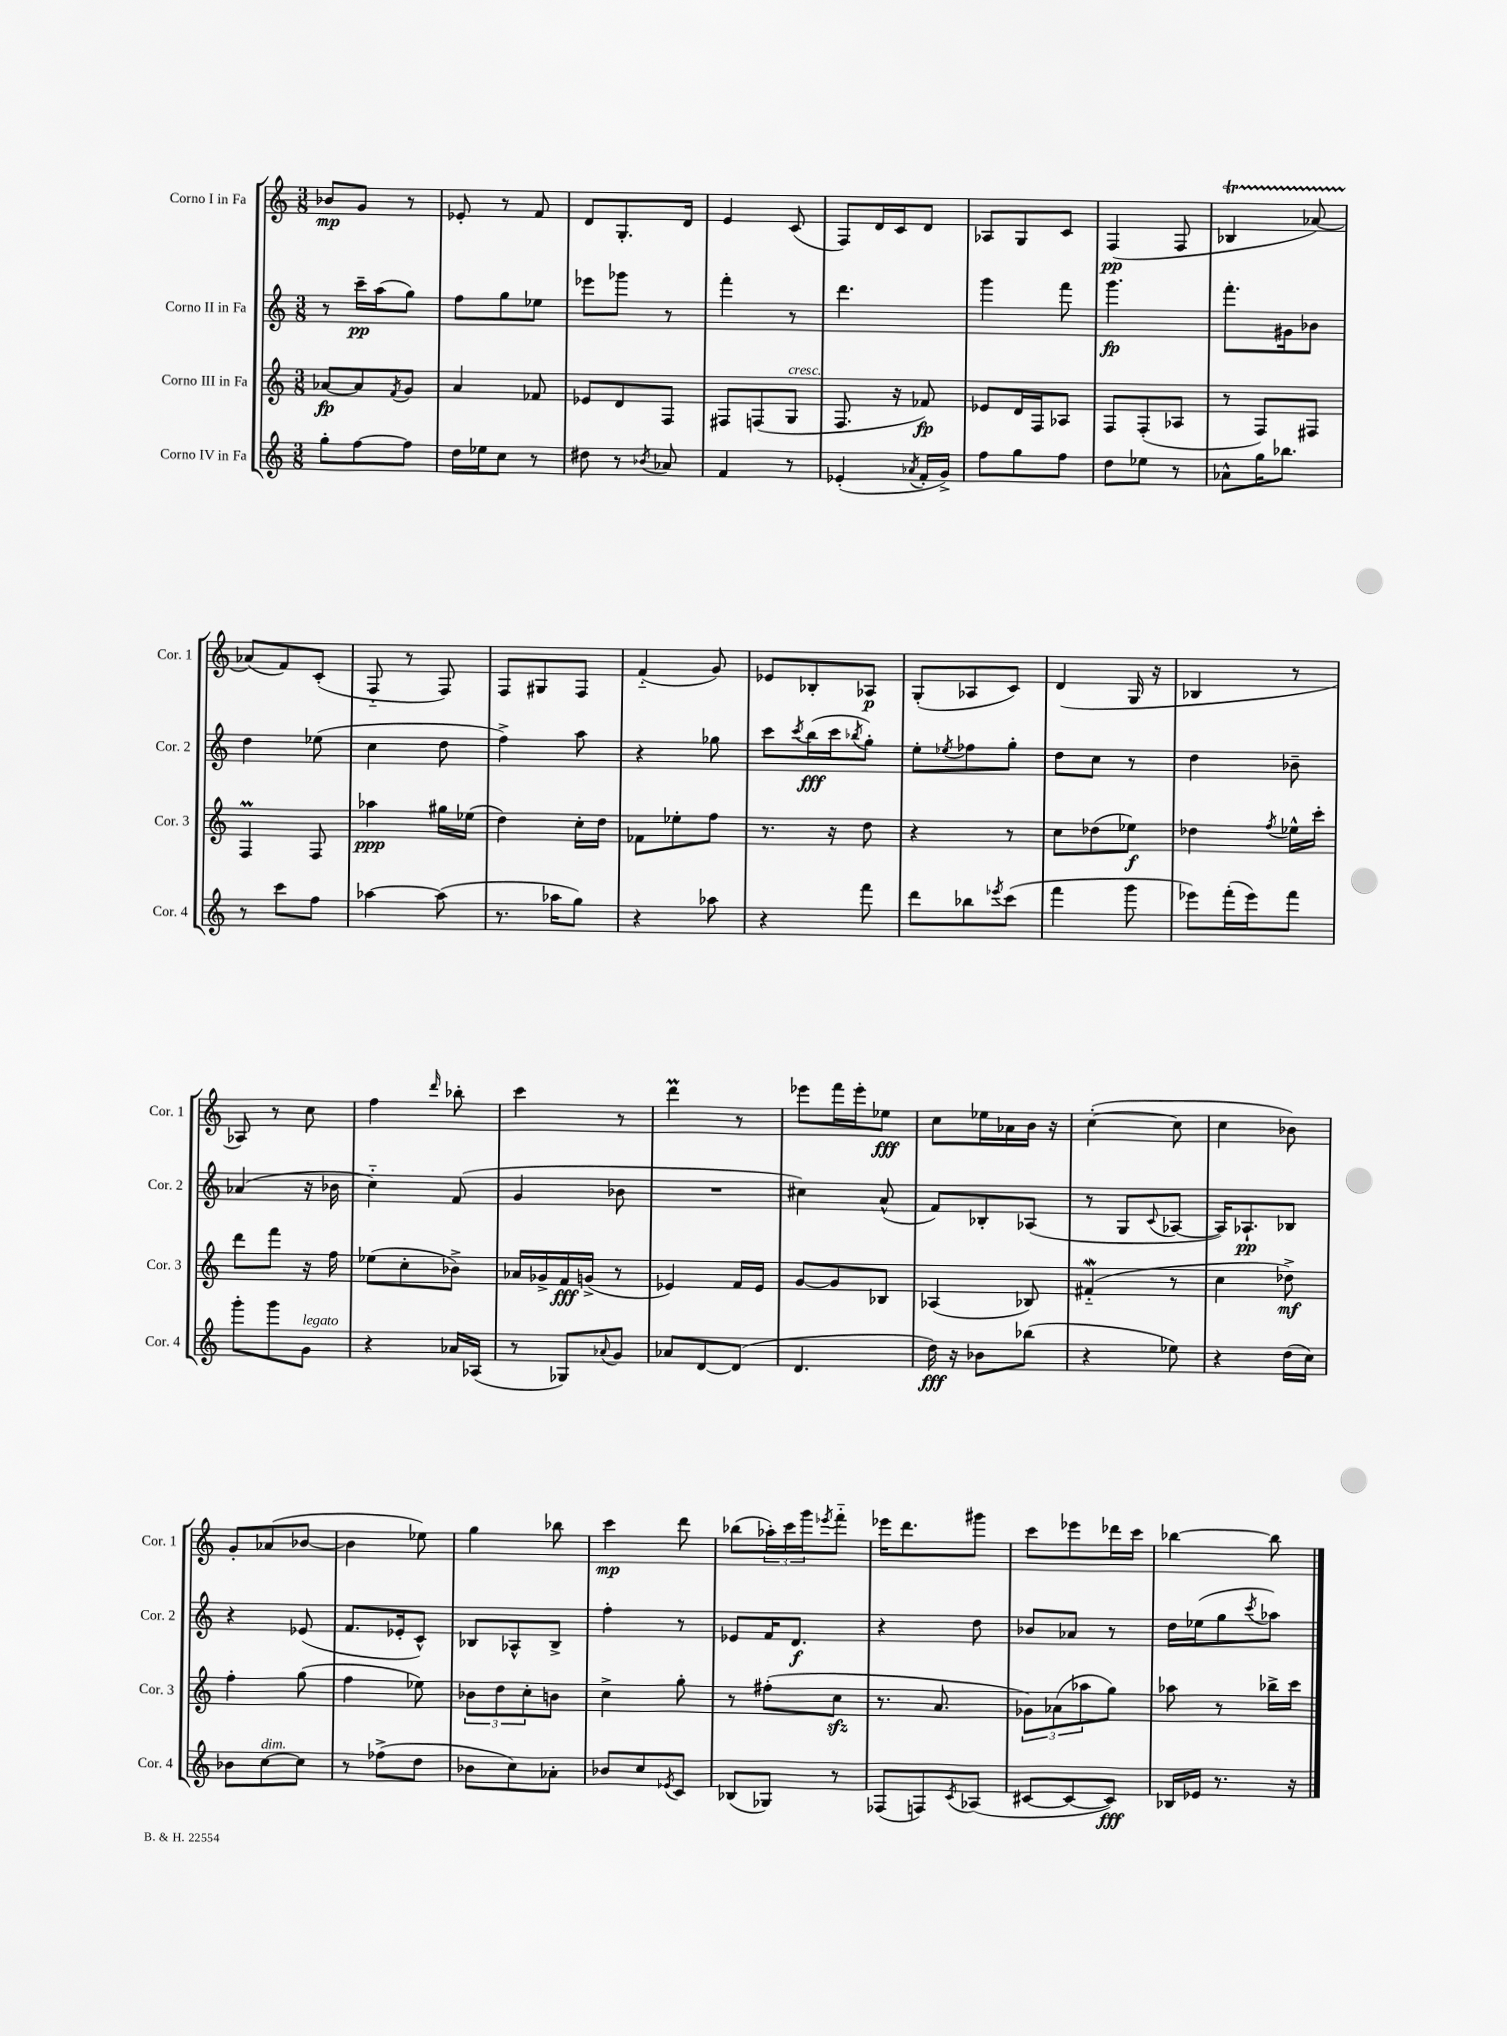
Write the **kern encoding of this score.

**kern	**dynam	**kern	**dynam	**kern	**dynam	**kern	**dynam
*part4	*part4	*part3	*part3	*part2	*part2	*part1	*part1
*staff4	*staff4	*staff3	*staff3	*staff2	*staff2	*staff1	*staff1
*I"Corno IV in Fa	*	*I"Corno III in Fa	*	*I"Corno II in Fa	*	*I"Corno I in Fa	*
*I'Cor. 4	*	*I'Cor. 3	*	*I'Cor. 2	*	*I'Cor. 1	*
*clefG2	*	*clefG2	*	*clefG2	*	*clefG2	*
*k[]	*	*k[]	*	*k[]	*	*k[]	*
*M3/8	*	*M3/8	*	*M3/8	*	*M3/8	*
=1	=1	=1	=1	=1	=1	=1	=1
8gg'\L	.	[8a-X/L	fp	8r	.	8b-X/L	mp
[8ff\	.	8a-/]	.	16ccc~\LL	pp	8g/J	.
.	.	.	.	(16aa\J	.	.	.
.	.	8qf/	.	.	.	.	.
8ff\J]	.	8g/J	.	8gg\J)	.	8r	.
=2	=2	=2	=2	=2	=2	=2	=2
16dd\LL	.	4a/	.	8ff\L	.	8e-X'/	.
16ee-X\J	.	.	.	.	.	.	.
8cc\J	.	.	.	8gg\	.	8r	.
8r	.	8f-X/	.	8ee-X\J	.	8f/	.
=3	=3	=3	=3	=3	=3	=3	=3
8dd#X\	.	8e-X/L	.	8eee-X\L	.	8d/L	.
8r	.	8d/	.	8ggg-X\J	.	8.G'/	.
8qb-X/	.	.	.	.	.	.	.
8a-X/	.	8F/J	.	8r	.	.	.
.	.	.	.	.	.	16d/Jk	.
=4	=4	=4	=4	=4	=4	=4	=4
4f/	.	8F#X/L	.	4fff'\	.	4e/	.
.	.	(8Fn/	.	.	.	.	.
!	!	!LO:TX:a:i:t=cresc.	!	!	!	!	!
8r	.	8G/J	.	8r	.	(8c/	.
=5	=5	=5	=5	=5	=5	=5	=5
(4e-X'/	.	8.F/	.	4.ddd\	.	8F/L)	.
.	.	.	.	.	.	16d/L	.
.	.	16r	.	.	.	16c/J	.
8qa-X/	.	.	.	.	.	.	.
16f'/LL	.	8f-X/)	fp	.	.	8d/J	.
16g^/JJ)	.	.	.	.	.	.	.
=6	=6	=6	=6	=6	=6	=6	=6
8ff\L	.	8e-X/L	.	4ggg\	.	8A-X/L	.
8gg\	.	16d/L	.	.	.	8G/	.
.	.	16F/J	.	.	.	.	.
8ff\J	.	8A-X/J	.	8fff\	.	8c/J	.
=7	=7	=7	=7	=7	=7	=7	=7
8dd\L	.	8F/L	.	4.ggg\	fp	(4F/	pp
8ee-X\J	.	(8F'/	.	.	.	.	.
8r	.	8A-X/J	.	.	.	8F/	.
=8	=8	=8	=8	=8	=8	=8	=8
8a-X^^\L	.	8r	.	8.fff'\L	.	4B-XT/	.
16gg\K	.	8F/L)	.	.	.	.	.
8.bb-X\J	.	.	.	16g#X\k	.	.	.
.	.	8F#X/J	.	8b-X\J	.	[8a-XTTT/)	.
!!LO:LB:g=z
=9	=9	=9	=9	=9	=9	=9	=9
8r	.	4FM/	.	4dd\	.	(8a-X/L]	.
8ccc\L	.	.	.	.	.	8f/)	.
8ff\J	.	8F/	.	(8ee-X\	.	(8c'/J	.
=10	=10	=10	=10	=10	=10	=10	=10
[4aa-X\	.	4aa-X\	ppp	4cc\	.	8F/	.
.	.	.	.	.	.	8r	.
(8aa-\]	.	16gg#X\LL	.	8dd\	.	8F/)	.
.	.	(16ee-X\JJ	.	.	.	.	.
=11	=11	=11	=11	=11	=11	=11	=11
8.r	.	4dd\)	.	4ff^\)	.	8F/L	.
.	.	.	.	.	.	8G#X/	.
16aa-X\KL	.	.	.	.	.	.	.
8gg\J)	.	16cc'\LL	.	8aa\	.	8F/J	.
.	.	16dd\JJ	.	.	.	.	.
=12	=12	=12	=12	=12	=12	=12	=12
4r	.	8f-X\L	.	4r	.	(4f/	.
.	.	8ee-X'\	.	.	.	.	.
8aa-X\	.	8ff\J	.	8gg-X\	.	8g/)	.
=13	=13	=13	=13	=13	=13	=13	=13
4r	.	8.r	.	8ccc\L	.	8e-X/L	.
.	.	.	.	8qccc/	.	.	.
.	.	.	.	(16bb\L	fff	8B-X'/	.
.	.	16r	.	16ccc\J	.	.	.
.	.	.	.	8qbb-X/	.	.	.
8fff\	.	8dd\	.	8gg'\J)	.	8A-X/J	p
=14	=14	=14	=14	=14	=14	=14	=14
8ddd\L	.	4r	.	8ee'\L	.	(8G'/L	.
.	.	.	.	8qee-X/	.	.	.
8bb-X\	.	.	.	8ff-X\	.	8A-X/	.
8qeee-X/	.	.	.	.	.	.	.
(8ccc\J	.	8r	.	8gg'\J	.	8c/J)	.
=15	=15	=15	=15	=15	=15	=15	=15
4fff\	.	8cc\L	.	8dd\L	.	(4d/	.
.	.	(8dd-X\	.	8cc\J	.	.	.
8ggg\	.	8ee-X\J)	f	8r	.	16G/	.
.	.	.	.	.	.	16r	.
=16	=16	=16	=16	=16	=16	=16	=16
8eee-X\L)	.	4dd-X\	.	4dd\	.	4B-X/	.
(16fff'\L	.	.	.	.	.	.	.
16eee-\J)	.	.	.	.	.	.	.
.	.	8qff/	.	.	.	.	.
8fff\J	.	16ee-X^^\LL	.	8b-X~\	.	8r	.
.	.	16ccc'\JJ	.	.	.	.	.
!!LO:LB:g=z
=17	=17	=17	=17	=17	=17	=17	=17
8ggg'\L	.	8ddd\L	.	(4a-X/	.	8A-X/)	.
8ggg\	.	8fff\J	.	.	.	8r	.
!LO:TX:a:i:t=legato	!	!	!	!	!	!	!
8g\J	.	16r	.	16r	.	8cc\	.
.	.	16ff\	.	16b-X\	.	.	.
=18	=18	=18	=18	=18	=18	=18	=18
4r	.	(8ee-X\L	.	4cc\)	.	4ff\	.
.	.	8cc'\	.	.	.	.	.
.	.	.	.	.	.	16qqddd/	.
16a-X/LL	.	8b-X^\J)	.	(8f/	.	8bb-X'\	.
(16A-X/JJ	.	.	.	.	.	.	.
=19	=19	=19	=19	=19	=19	=19	=19
8r	.	16a-X/LL	.	4g/	.	4ccc\	.
.	.	16g-X^/	.	.	.	.	.
8G-X/L)	.	16f/	fff	.	.	.	.
.	.	(16gn^/JJ	.	.	.	.	.
8qqa-X/	.	.	.	.	.	.	.
8g/J	.	8r	.	8b-X\	.	8r	.
=20	=20	=20	=20	=20	=20	=20	=20
8a-X/L	.	4e-X/)	.	4.r	.	4dddM\	.
[8d/	.	.	.	.	.	.	.
(8d/J]	.	16f/LL	.	.	.	8r	.
.	.	16e-/JJ	.	.	.	.	.
=21	=21	=21	=21	=21	=21	=21	=21
4.d/	.	[8g/L	.	4cc#X\)	.	8eee-X\L	.
.	.	8g/]	.	.	.	16fff\L	.
.	.	.	.	.	.	16eee-'\J	.
.	.	8B-X/J	.	(8a^^/	.	8ee-X\J	fff
=22	=22	=22	=22	=22	=22	=22	=22
16dd\)	fff	(4A-X/	.	8f/L)	.	8cc\L	.
16r	.	.	.	.	.	.	.
8b-X\L	.	.	.	8B-X'/	.	16ee-X\L	.
.	.	.	.	.	.	16a-X\	.
(8bb-X\J	.	8B-X/)	.	(8A-X/J	.	16b\JJ	.
.	.	.	.	.	.	16r	.
=23	=23	=23	=23	=23	=23	=23	=23
4r	.	(4f#XW/	.	8r	.	([4cc'\	.
.	.	.	.	8G/L	.	.	.
.	.	.	.	8qqc/	.	.	.
8ee-X\)	.	8r	.	[8A-X/J	.	8cc\]	.
=24	=24	=24	=24	=24	=24	=24	=24
4r	.	4cc\	.	16A-/KL])	.	4cc\	.
.	.	.	.	8.A-X`/	pp	.	.
(16dd\LL	.	8dd-X^\)	mf	8B-X/J	.	8b-X\)	.
16cc\JJ)	.	.	.	.	.	.	.
!!LO:LB:g=z
=25	=25	=25	=25	=25	=25	=25	=25
8b-X\L	.	4ff'\	.	4r	.	8g'/L	.
!LO:TX:a:i:t=dim.	!	!	!	!	!	!	!
[8cc\	.	.	.	.	.	(8a-X/	.
8cc\J]	.	(8gg\	.	(8e-X/	.	[8b-X/J	.
=26	=26	=26	=26	=26	=26	=26	=26
8r	.	4ff\	.	8.f/L	.	4b-\]	.
(8ff-X^\L	.	.	.	.	.	.	.
.	.	.	.	16e-X'/k	.	.	.
8dd\J	.	8ee-X\)	.	8c^^/J)	.	8ee-X\)	.
=27	=27	=27	=27	=27	=27	=27	=27
8b-X\L	.	12b-X\L	.	8B-X/L	.	4gg\	.
.	.	12dd\	.	.	.	.	.
8cc\)	.	.	.	8A-X^^/	.	.	.
.	.	12cc'\	.	.	.	.	.
8a-X'\J	.	8bn\J	.	8B-^/J	.	8bb-X\	.
=28	=28	=28	=28	=28	=28	=28	=28
8b-X/L	.	4cc^\	.	4ff'\	.	4ccc\	mp
8cc/	.	.	.	.	.	.	.
8qe-X/	.	.	.	.	.	.	.
8c/J	.	8gg'\	.	8r	.	8ddd\	.
=29	=29	=29	=29	=29	=29	=29	=29
(8B-X/L	.	8r	.	8e-X/L	.	(8bb-X\L	.
8G-X/J)	.	(8ff#X'\L	.	16f/K	.	24aa-X'\L)	.
.	.	.	.	.	.	24ccc\	.
.	.	.	.	8.d/J	f	.	.
.	.	.	.	.	.	24ggg\J	.
.	.	.	.	.	.	8qeee-X/	.
8r	.	8cczz\J	.	.	.	8fff\J	.
=30	=30	=30	=30	=30	=30	=30	=30
(8F-X/L	.	8.r	.	4r	.	16eee-X\KL	.
.	.	.	.	.	.	8.ddd\	.
8Fn/)	.	.	.	.	.	.	.
.	.	8.a/	.	.	.	.	.
8qc/	.	.	.	.	.	.	.
(8A-X/J	.	.	.	8dd\	.	8ggg#X\J	.
=31	=31	=31	=31	=31	=31	=31	=31
[8c#X/L	.	12g-X\L)	.	8b-X/L	.	8ccc\L	.
.	.	(12a-X\	.	.	.	.	.
8c#/_	.	.	.	8a-X/J	.	8eee-X\	.
.	.	12aa-X\	.	.	.	.	.
8c#/J])	fff	8gg\J)	.	8r	.	16ddd-X\L	.
.	.	.	.	.	.	16ccc\JJ	.
=32	=32	=32	=32	=32	=32	=32	=32
16B-X/LL	.	8aa-X\	.	16dd\LL	.	[4bb-X\	.
16e-X/JJ	.	.	.	(16ee-X\J	.	.	.
8.r	.	8r	.	8gg\	.	.	.
.	.	.	.	8qccc/	.	.	.
.	.	16bb-X^\LL	.	8aa-X\J)	.	8bb-\]	.
16r	.	16ccc\JJ	.	.	.	.	.
==	==	==	==	==	==	==	==
*-	*-	*-	*-	*-	*-	*-	*-
